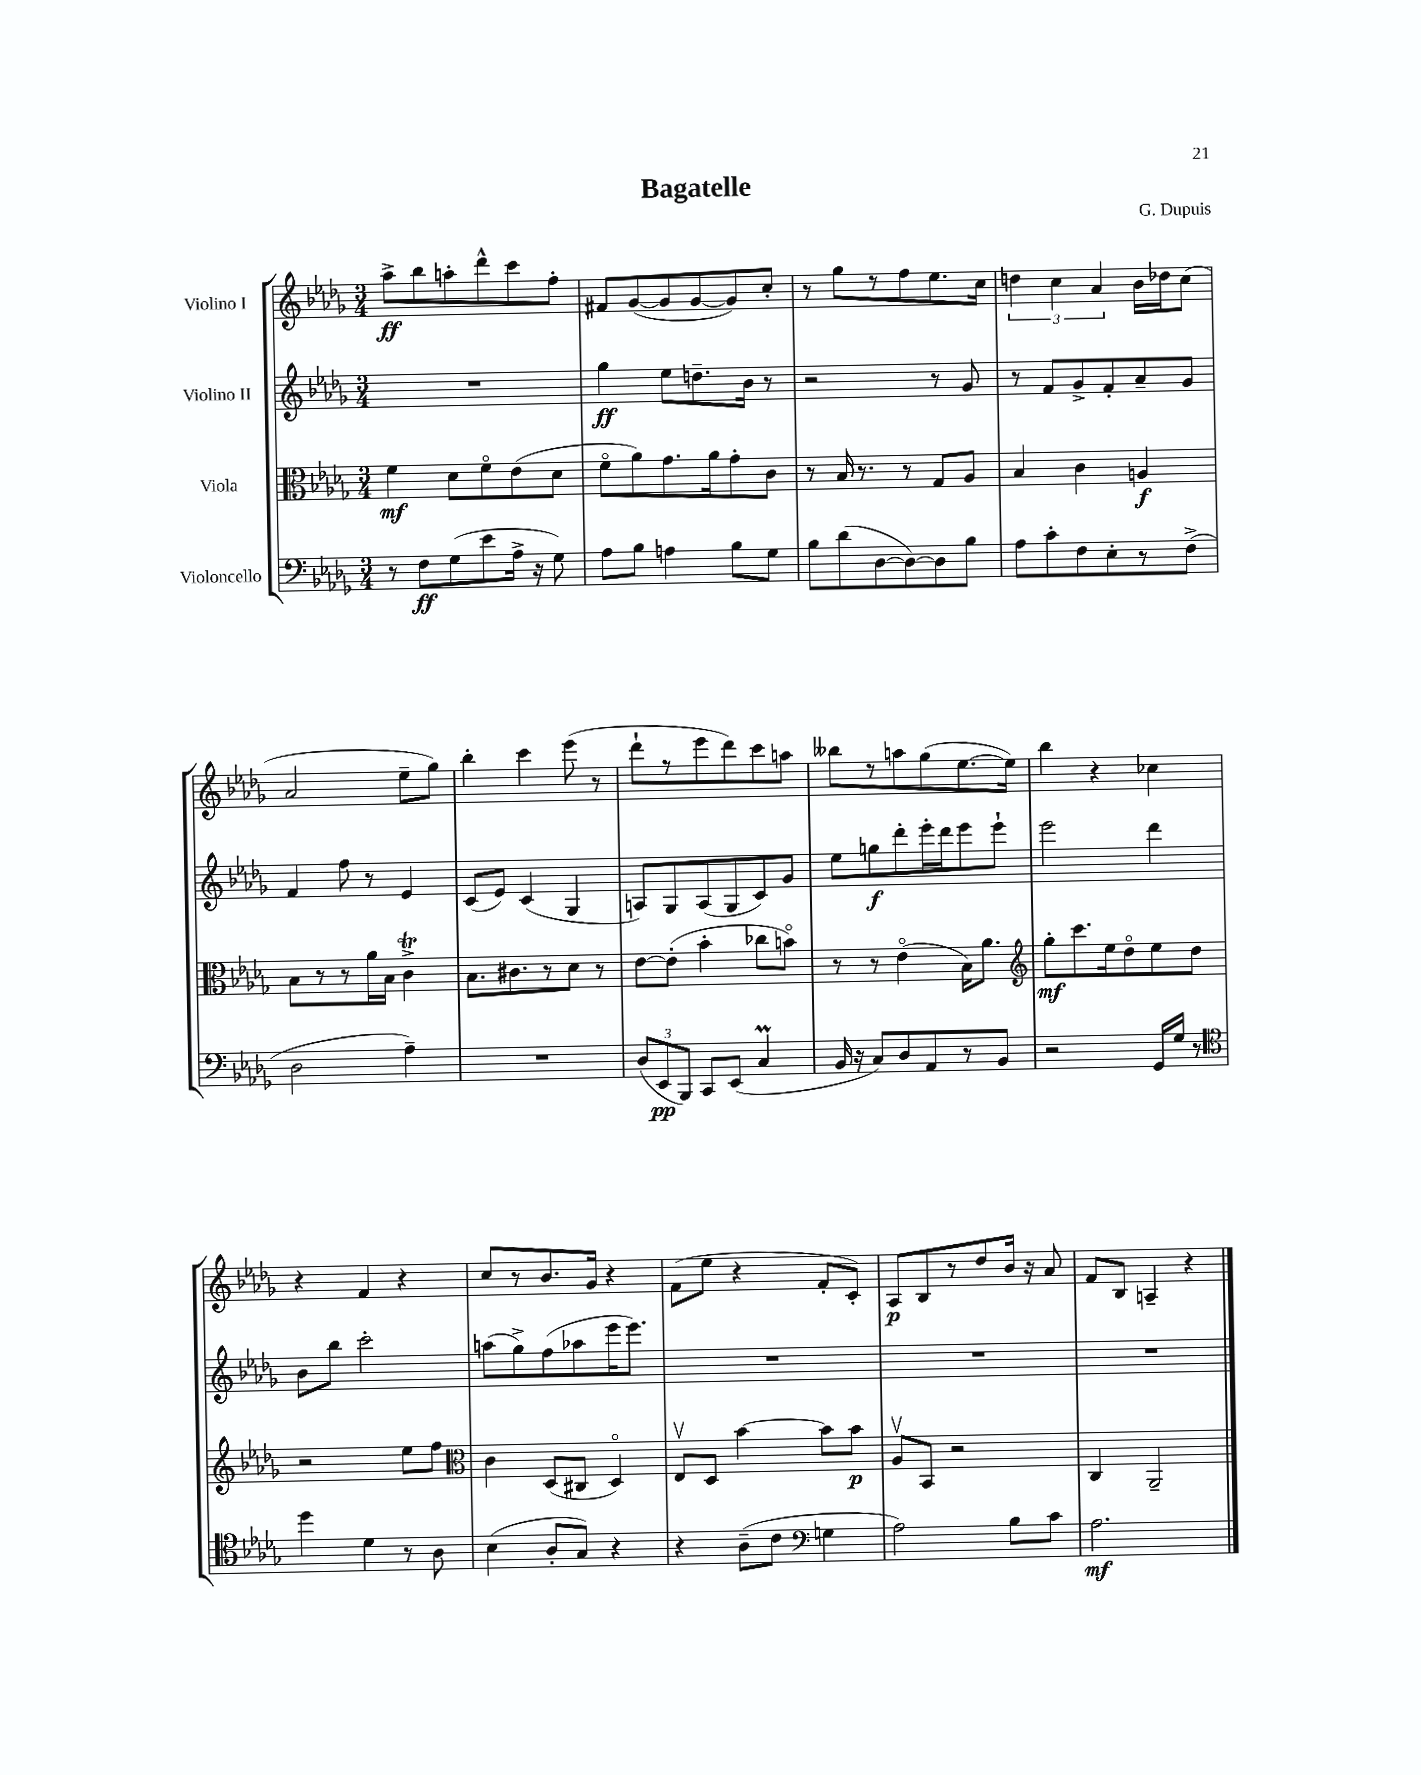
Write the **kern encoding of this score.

**kern	**dynam	**kern	**dynam	**kern	**dynam	**kern	**dynam
*part4	*part4	*part3	*part3	*part2	*part2	*part1	*part1
*staff4	*staff4	*staff3	*staff3	*staff2	*staff2	*staff1	*staff1
*I"Violoncello	*	*I"Viola	*	*I"Violino II	*	*I"Violino I	*
*clefF4	*	*clefC3	*	*clefG2	*	*clefG2	*
*k[b-e-a-d-g-]	*	*k[b-e-a-d-g-]	*	*k[b-e-a-d-g-]	*	*k[b-e-a-d-g-]	*
*M3/4	*	*M3/4	*	*M3/4	*	*M3/4	*
=1	=1	=1	=1	=1	=1	=1	=1
8r	.	4f\	mf	2.r	.	8aa-^\L	ff
8F\L	ff	.	.	.	.	8bb-\	.
(8G-\	.	8d-\L	.	.	.	8aan'\	.
8e-\	.	8f\	.	.	.	8ddd-^^\	.
16A-^\Jk	.	(8e-\	.	.	.	8ccc\	.
16r	.	.	.	.	.	.	.
8G-\)	.	8d-\J	.	.	.	8ff'\J	.
=2	=2	=2	=2	=2	=2	=2	=2
8A-\L	.	8f\L	.	4gg-\	ff	8f#X/L	.
8B-\J	.	8a-\)	.	.	.	([8g-/	.
4An\	.	8.g-\	.	8ee-\L	.	8g-/]	.
.	.	.	.	8.ddn~\	.	[8g-/	.
.	.	16a-\k	.	.	.	.	.
8B-\L	.	8g-'\	.	.	.	8g-/])	.
.	.	.	.	16b-\Jk	.	.	.
8G-\J	.	8c\J	.	8r	.	8cc'/J	.
=3	=3	=3	=3	=3	=3	=3	=3
8B-\L	.	8r	.	2r	.	8r	.
(8d-\	.	16B-/	.	.	.	8gg-\L	.
.	.	8.r	.	.	.	.	.
[8D-\	.	.	.	.	.	8r	.
8D-\_)	.	8r	.	.	.	8ff\	.
8D-\]	.	8G-/L	.	8r	.	8.ee-\	.
8B-\J	.	8A-/J	.	8g-/	.	.	.
.	.	.	.	.	.	16cc\Jk	.
=4	=4	=4	=4	=4	=4	=4	=4
8A-\L	.	4B-/	.	8r	.	6ddn\	.
8c'\	.	.	.	8f/L	.	.	.
.	.	.	.	.	.	6cc\	.
8F\	.	4c\	.	8g-^/	.	.	.
.	.	.	.	.	.	6a-/	.
8E-'\	.	.	.	8f'/	.	.	.
8r	.	4An/	f	8a-~/	.	16b-\LL	.
.	.	.	.	.	.	16dd-X\J	.
(8F^\J	.	.	.	8g-/J	.	(8cc\J	.
!!LO:LB:g=z
=5	=5	=5	=5	=5	=5	=5	=5
2D-\	.	8B-\L	.	4f/	.	2a-/	.
.	.	8r	.	.	.	.	.
.	.	8r	.	8ff\	.	.	.
.	.	16a-\L	.	8r	.	.	.
.	.	16B-\JJ	.	.	.	.	.
4A-~\)	.	4ct^\	.	4e-/	.	8ee-~\L	.
.	.	.	.	.	.	8gg-\J)	.
=6	=6	=6	=6	=6	=6	=6	=6
2.r	.	8.B-\L	.	(8c/L	.	4bb-'\	.
.	.	.	.	8e-/J)	.	.	.
.	.	8.c#X\	.	.	.	.	.
.	.	.	.	(4c/	.	4ccc\	.
.	.	8r	.	.	.	.	.
.	.	8d-\J	.	4G-/	.	(8eee-\	.
.	.	8r	.	.	.	8r	.
=7	=7	=7	=7	=7	=7	=7	=7
(12D-/L	.	[8e-\L	.	8An/L)	.	8ddd-`\L	.
12EE-/	pp	.	.	.	.	.	.
.	.	(8e-'\J]	.	8G-/	.	8r	.
12BBB-/J)	.	.	.	.	.	.	.
8CC/L	.	4b-'\	.	(8A/	.	8eee-\	.
(8EE-/J	.	.	.	8G-/	.	8ddd-\)	.
4Cm/	.	8cc-X\L	.	8c/)	.	8ccc\	.
.	.	8bn\J)	.	8g-/J	.	8aan\J	.
=8	=8	=8	=8	=8	=8	=8	=8
16BB-/	.	8r	.	8ee-\L	.	8bb--X\L	.
16r	.	.	.	.	.	.	.
8C/L)	.	8r	.	8ggn\	f	8r	.
8D-/	.	(4e-\	.	8ddd-'\	.	8aan\	.
8AA-/	.	.	.	16eee-'\L	.	(8gg-\	.
.	.	.	.	16ddd-\J	.	.	.
8r	.	16B-\KL)	.	8eee-\	.	[8.ee-\	.
.	.	8.a-\J	.	.	.	.	.
8BB-/J	.	.	.	8eee-`\J	.	.	.
.	.	.	.	.	.	16ee-\Jk])	.
=9	=9	=9	=9	=9	=9	=9	=9
*	*	*clefG2	*	*	*	*	*
2r	.	8gg-'\L	mf	2eee-\	.	4bb-\	.
.	.	8.ccc\	.	.	.	.	.
.	.	.	.	.	.	4r	.
.	.	16ee-\k	.	.	.	.	.
.	.	8dd-\	.	.	.	.	.
16GG-/LL	.	8ee-\	.	4ddd-\	.	4cc-X\	.
16G-/JJ	.	.	.	.	.	.	.
8r	.	8dd-\J	.	.	.	.	.
!!LO:LB:g=z
=10	=10	=10	=10	=10	=10	=10	=10
*clefC4	*	*	*	*	*	*	*
4dd-\	.	2r	.	8b-\L	.	4r	.
.	.	.	.	8bb-\J	.	.	.
4d-\	.	.	.	2ccc'\	.	4f/	.
8r	.	8ee-\L	.	.	.	4r	.
8A-\	.	8ff\J	.	.	.	.	.
=11	=11	=11	=11	=11	=11	=11	=11
*	*	*clefC3	*	*	*	*	*
(4B-\	.	4c\	.	(8aan\L	.	8cc/L	.
.	.	.	.	8gg-^\)	.	8r	.
8A-'/L	.	(8D-/L	.	(8ff\	.	8.b-/	.
8G-/J)	.	8C#X/J	.	8aa-X\	.	.	.
.	.	.	.	.	.	16g-/Jk	.
4r	.	4D-/)	.	16eee-\K	.	4r	.
.	.	.	.	8.eee-\J)	.	.	.
=12	=12	=12	=12	=12	=12	=12	=12
4r	.	8E-v/L	.	2.r	.	(8f\L	.
.	.	8D-/J	.	.	.	8ee-\J	.
(8A-~\L	.	[4b-\	.	.	.	4r	.
8c\J	.	.	.	.	.	.	.
*clefF4	*	*	*	*	*	*	*
4Gn\	.	8b-\L]	.	.	.	8f'/L	.
.	.	8b-\J	p	.	.	8c'/J)	.
=13	=13	=13	=13	=13	=13	=13	=13
2A-\)	.	8A-v/L	.	2.r	.	8A-/L	p
.	.	8BB-/J	.	.	.	8B-/	.
.	.	2r	.	.	.	8r	.
.	.	.	.	.	.	8dd-/	.
8B-\L	.	.	.	.	.	16b-/Jk	.
.	.	.	.	.	.	16r	.
8c\J	.	.	.	.	.	8a-/	.
=14	=14	=14	=14	=14	=14	=14	=14
2.A-\	mf	4C/	.	2.r	.	8f/L	.
.	.	.	.	.	.	8B-/J	.
.	.	2AA-~/	.	.	.	4An~/	.
.	.	.	.	.	.	4r	.
==	==	==	==	==	==	==	==
*-	*-	*-	*-	*-	*-	*-	*-
